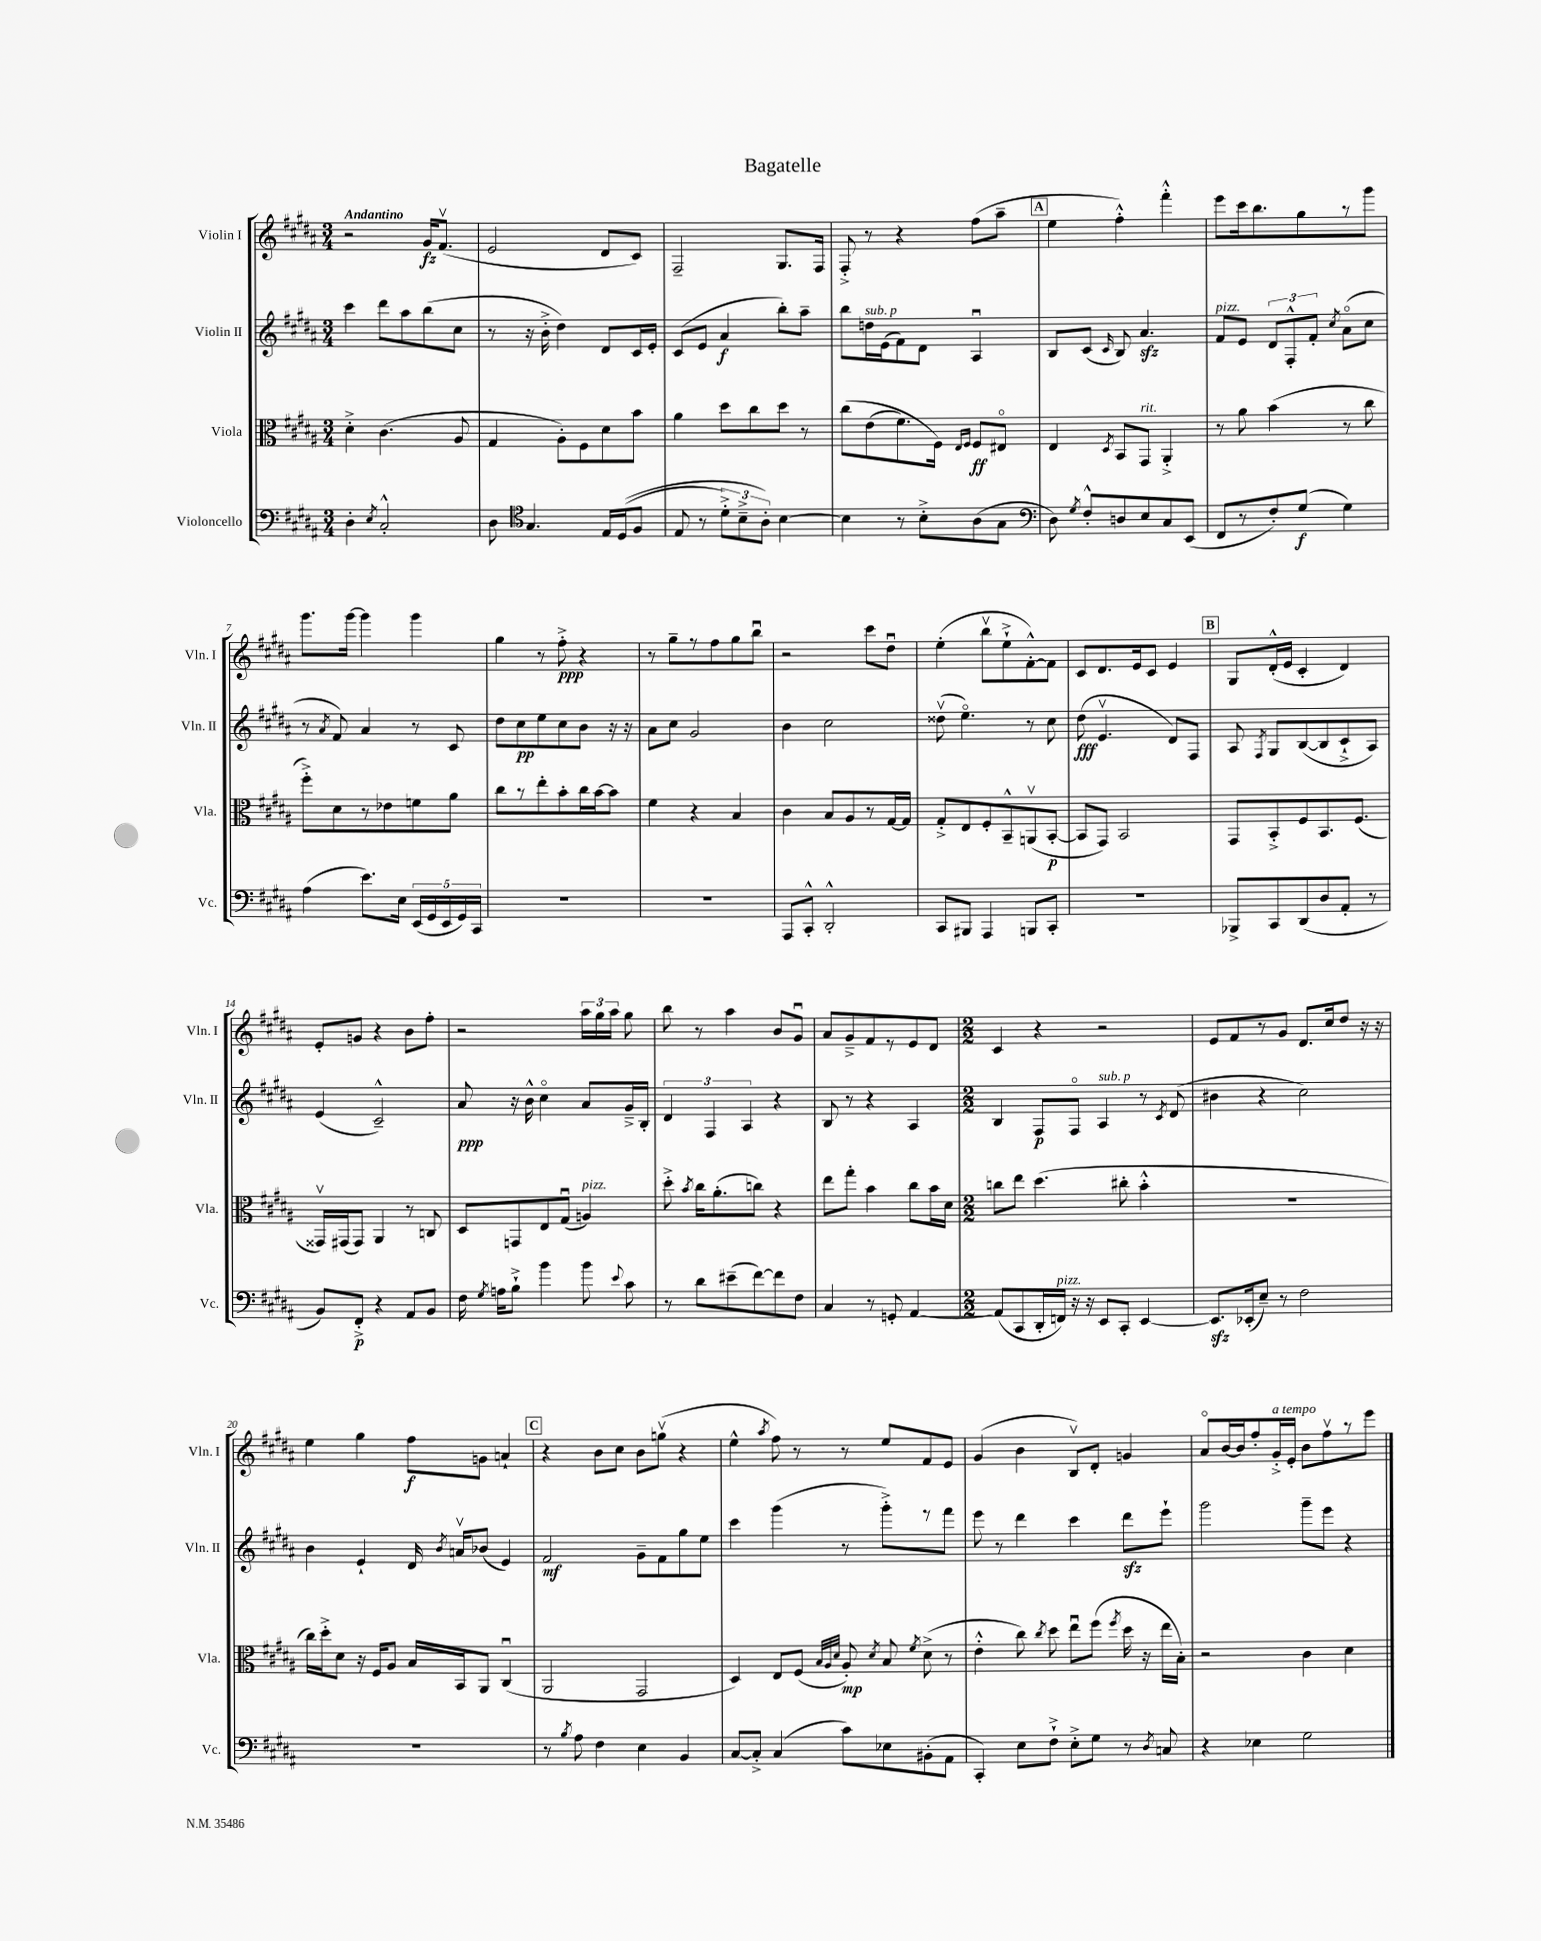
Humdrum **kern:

**kern	**kern	**kern	**kern
*staff4	*staff3	*staff2	*staff1
*clefF4	*clefC3	*clefG2	*clefG2
*k[f#c#g#d#a#]	*k[f#c#g#d#a#]	*k[f#c#g#d#a#]	*k[f#c#g#d#a#]
*M3/4	*M3/4	*M3/4	*M3/4
4D#'\	4d#'^\	4ccc#\	2r
8qE/	.	.	.
2C#'^^/	(4.c#\	8ddd#\L	.
.	.	8aa#\	.
.	.	(8bb\	16g#/LK
.	.	.	(8.f#v/J
.	8A#/	8cc#\J	.
=	=	=	=
8D#\	4G#/	8r	2e/
*clefC4	*	*	*
4.G#/	.	16r	.
.	.	16b'^\	.
.	8A#'\L)	4dd#\)	.
.	8F#\	.	.
16E/LL	8d#\	8d#/L	8d#/L
&((16D#/J	.	.	.
8F#/J	8b\J	16c#/L	8c#/J)
.	.	16e'/JJ	.
=	=	=	=
8E/	4a#\	(8c#/L	2F#~/
8r	.	8e/J	.
12d#'^\L)	8dd#\L	4a#/	.
12B~^\	.	.	.
.	8cc#\	.	.
12A#'\J&)	.	.	.
[4B\	8dd#\J	8bb'\L)	8.G#/L
.	8r	8aa#~\J	.
.	.	.	16F#/Jk
=	=	=	=
4B\]	&(8cc#\L	8bb\L	8F#'^/
.	(8e\	16dd\L	8r
.	.	(16e\J	.
8r	8.f#\)	8f#\)	4r
8B'^\L	.	8d#\J	.
.	16F#\Jk&)	.	.
.	16qqE/LL	.	.
.	16qqF#/JJ	.	.
(8A#\	8F#/L	4A#u/	(8ff#\L
8G#\J	8E#o/J	.	8aa#~\J
=	=	=	=
*clefF4	*	*	*
8D#\)	4E/	8B/L	4ee\
8qG#/	.	.	.
8F#'^^/L	.	(8c#/J	.
.	8qD#/	16qqc#/	.
8D/	8BB/L	8B/)	4ff#'^^\)
8E/	8GG#/J	4.a#/	.
8C#/	4AA#'^/	.	4fff#'^^\
(8EE/J	.	.	.
=	=	=	=
8FF#/L	8r	8f#/L	8eee\L
8r	8a#\	8e/J	16ccc#\k
.	.	.	8.bb\
8F#'/)	(4b\	12d#/L	.
.	.	12F#'^^/	.
(8G#/J	.	.	8gg#\
.	.	12f#'/J	.
.	.	8qcc#/	.
4G#\)	8r	(8a#o\L	8r
.	8cc#\	8cc#\J	8ggg#\J
=	=	=	=
(4A#\	8ff#'^\L)	8r	8.ggg#\L
.	.	8qa#/	.
.	8d#\	8f#/)	.
.	.	.	[16ggg#\Jk
8.e\L)	8r	4a#/	4ggg#\]
.	8e-\	.	.
16E\Jk	.	.	.
(20EE/LL	8f\	8r	4ggg#\
20GG#/	.	.	.
20EE/	.	.	.
.	8a#\J	8c#/	.
20GG#/)	.	.	.
20CC#/JJ	.	.	.
=	=	=	=
2.r	8cc#\L	8dd#\L	4gg#\
.	8r	8cc#\	.
.	8ee'\	8ee\	8r
.	8b'\	8cc#\	8ff#'^\
.	16cc#\L	8b\J	4r
.	[16b\J	.	.
.	8b\]J	16r	.
.	.	16r	.
=	=	=	=
2.r	4f#\	8a#\L	8r
.	.	8cc#\J	8gg#~\L
.	4r	2g#/	8r
.	.	.	8ff#\
.	4B/	.	8gg#\
.	.	.	8bbu\J
=	=	=	=
8AAA#/L	4c#\	4b\	2r
8CC#'^^/J	.	.	.
2DD#'^^/	8B/L	2cc#\	.
.	8A#/	.	.
.	8r	.	8ccc#\L
.	[16G#/L	.	8dd#u\J
.	16G#/]JJ	.	.
=	=	=	=
8CC#/L	8G#'^/L	(8dd##v\	(4ee'\
8BBB#/J	8E/	4.eeo\)	.
4AAA#/	8F#'/	.	8bbv\L
.	8BB~^^/	.	8ee`^\
8BBB/L	(8AAv/	8r	[8f#'^^\)
8CC#'/J	[8BB'/J	8cc#\	8f#\]J
=	=	=	=
2.r	8BB/]L	(8dd#\	8c#/L
.	8GG#/J)	4.ev/	8.d#/
.	2BB/	.	.
.	.	.	16e/k
.	.	.	8c#/J
.	.	8d#/L)	4e/
.	.	8F#/J	.
=	=	=	=
8BBB-^/L	8GG#/L	8A#/	8G#/L
.	.	8qF#/	.
8CC#/	8BB'^/	8G#/L	(16d#'^^/L
.	.	.	16e/JJ
(8DD#/	8F#/	([8B/	4c#'/
8D#/	8.BB/	8B/]	.
8AA#'/J	.	8c#`^/	4d#/)
.	(8.F#/J	.	.
8r	.	8A#/J)	.
=	=	=	=
8BB/L)	16GG##v/LL)	(4e/	8e'/L
.	(16GG#/J	.	.
8FF#'^/J	8GG#/J)	.	8g/J
4r	4AA#/	2c#~^^/)	4r
8AA#/L	8r	.	8b\L
8BB/J	8C/	.	8ff#'\J
=	=	=	=
16F#\	8D#/L	8a#/	2r
8qG#/	.	.	.
16A\LK	.	.	.
8B`^\J	8GG/	16r	.
.	.	16b^^\	.
4b\	8E/	4cc#o\	.
.	(8G#u/J	.	.
8b\	4A/)	8a#/L	24aa#\LL
.	.	.	24gg#\
.	.	.	24aa#\JJ
8qqe/	.	.	.
8c#\	.	16g#~^/L	8gg#\
.	.	16B'/JJ	.
=	=	=	=
8r	8dd#'^\	6d#/	8bb\
.	8qb/	.	.
8d#\L	16cc#\LK	.	8r
.	.	6F#/	.
.	(8.a#'\	.	.
(8e#~\	.	.	4aa#\
.	.	6A#/	.
[8f#\)	8cc\J)	.	.
8f#\]	4r	4r	8b/L
8F#\J	.	.	8g#u/J
=	=	=	=
4C#/	8ee\L	8B/	8a#/L
.	8gg#'\J	8r	8g#~^/
8r	4b\	4r	8f#/
8GG'/	.	.	8r
[4AA#/	8cc#\L	4A#/	8e/
.	16b\L	.	8d#/J
.	16d#\JJ	.	.
=	=	=	=
*M2/2	*M2/2	*M2/2	*M2/2
(8AA#/]L	8cc\L	4B/	4c#/
8CC#/	8ee\J	.	.
16DD#'/L	(4.dd#\	8F#/L	4r
16FF/JJ)	.	.	.
16r	.	8F#o/J	.
16r	.	.	.
8EE/L	.	4A#/	2r
8CC#'/J	8cc#'\	.	.
[4EE/	4b'^^\	8r	.
.	.	8qc#/	.
.	.	(8d#/	.
=	=	=	=
8.EE/]L	1r	4b#\	8e/L
.	.	.	8f#/
(16EE-'/k	.	.	.
8E~/J)	.	4r	8r
8r	.	.	8g#/J
2F#\	.	2cc#\)	8.d#/L
.	.	.	16cc#/k
.	.	.	8dd#/J
.	.	.	16r
.	.	.	16r
=	=	=	=
1r	16cc#\LL)	4b\	4ee\
.	16dd#'^\J	.	.
.	8d#\J	.	.
.	16r	4e`/	4gg#\
.	16F#/LK	.	.
.	8A#/J	.	.
.	16B/LL	16d#/	8ff#\L
.	.	8qb/	.
.	16BB/J	16av/LK	.
.	8AA#/J	(8b-/J	8g\J
.	(4C#u/	4e/)	4a`/
=	=	=	=
8r	2AA#/	2f#/	4r
8qB/	.	.	.
8A#\	.	.	.
4F#\	.	.	8b\L
.	.	.	8cc#\J
4E\	2GG#/	8g#~\L	8b\L
.	.	8f#\	(8ggv\J
4BB/	.	8gg#\	4r
.	.	8ee\J	.
=	=	=	=
[8C#/L	4D#/)	4ccc#\	4ee^^\
8C#'^/]J	.	.	.
.	.	.	8qaa#/
(4C#/	8E/L	(4ggg#\	8ff#\)
.	(8F#/J	.	8r
.	32qqB/LLL	.	.
.	32qqA#/	.	.
.	32qqd#/JJJ	.	.
8c#\L)	8A#'/)	8r	8r
.	8qd#/	.	.
8E-\	8B/	8ggg#'^\L)	8ee/L
.	8qf#/	.	.
(8BB#'\	(8d#^\	8r	8f#/
8AA#\J	8r	8fff#\J	8e/J
=	=	=	=
4CC#'/)	4e'^^\	8eee\	(4g#/
.	.	8r	.
8E\L	8cc#\)	4ddd#\	4b\
.	8qcc#/	.	.
8F#`^\J	8dd#\	.	.
8E'^\L	8eeu\L	4ccc#\	8Bv/L)
8G#\J	(8ff#\J	.	8d#'/J
.	8qff#/	.	.
8r	16dd#\	8ddd#\L	4g/
.	16r	.	.
8qD#/	.	.	.
8C/	16ee\LL	8eee`\J	.
.	16B'\JJ)	.	.
=	=	=	=
4r	2r	2ggg#\	8a#o/L
.	.	.	[16b/L
.	.	.	16b/]J
4E-\	.	.	8ff#'/
.	.	.	16g#'^/L
.	.	.	16e'/JJ
2G#\	4c#\	8ggg#~\L	8b\L
.	.	8eee\J	8ff#v\
.	4d#\	4r	8r
.	.	.	8eee\J
==	==	==	==
*-	*-	*-	*-
